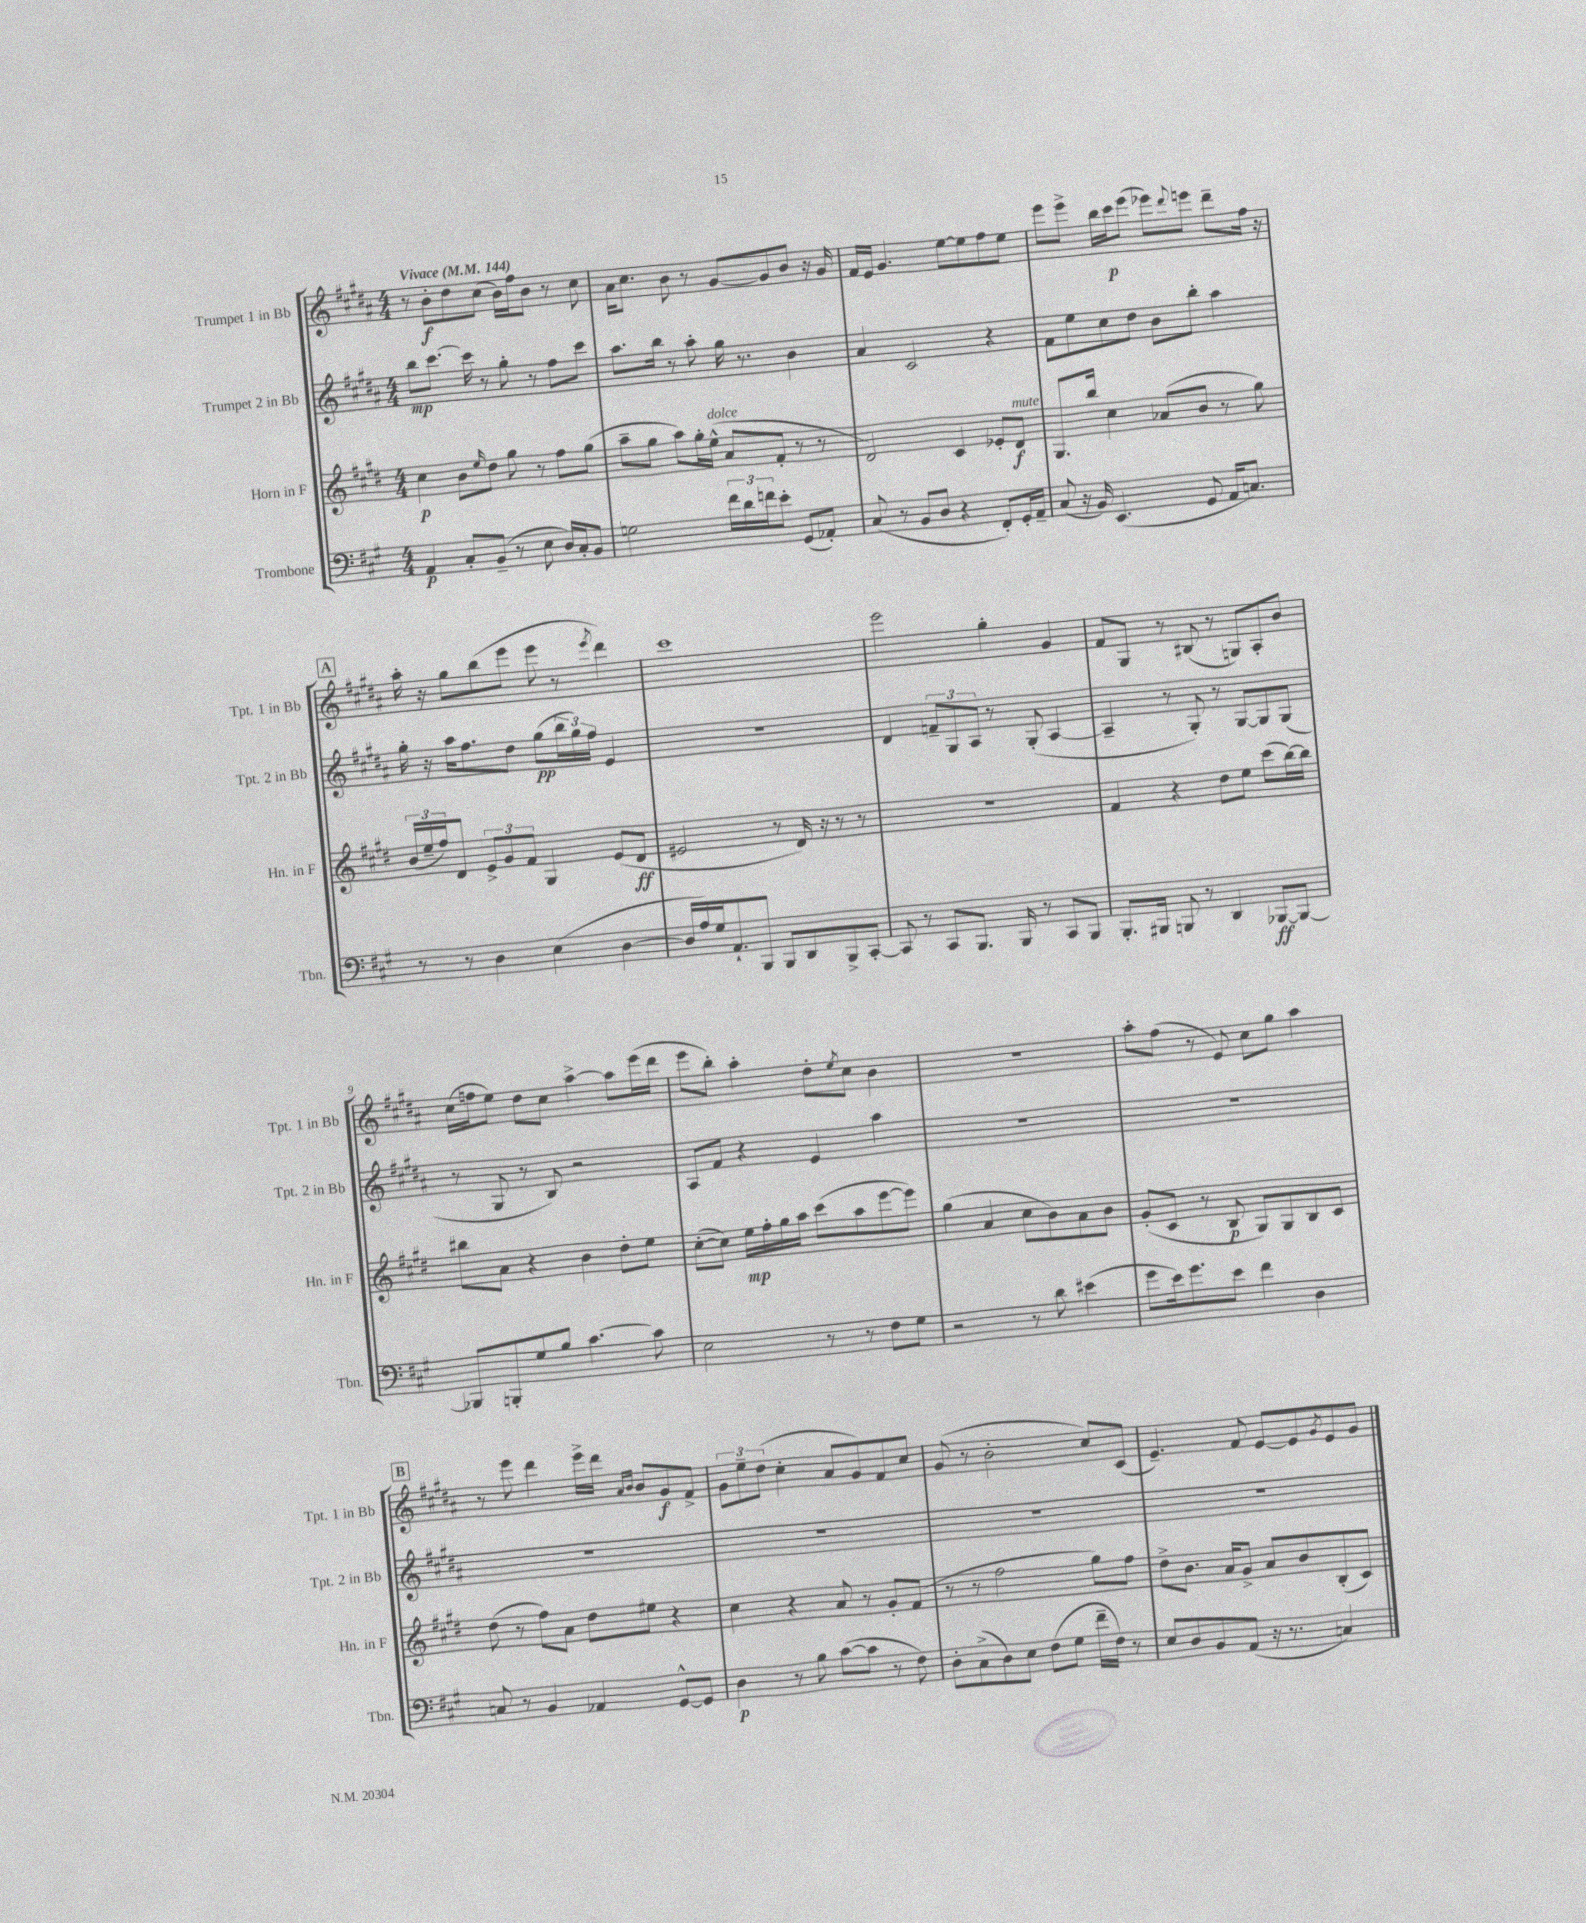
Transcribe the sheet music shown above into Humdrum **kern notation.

**kern	**dynam	**kern	**dynam	**kern	**dynam	**kern	**dynam
*part4	*part4	*part3	*part3	*part2	*part2	*part1	*part1
*staff4	*staff4	*staff3	*staff3	*staff2	*staff2	*staff1	*staff1
*I"Trombone	*	*I"Horn in F	*	*I"Trumpet 2 in Bb	*	*I"Trumpet 1 in Bb	*
*I'Tbn.	*	*I'Hn. in F	*	*I'Tpt. 2 in Bb	*	*I'Tpt. 1 in Bb	*
*clefF4	*	*clefG2	*	*clefG2	*	*clefG2	*
*k[f#c#g#]	*	*k[f#c#g#d#]	*	*k[f#c#g#d#a#]	*	*k[f#c#g#d#a#]	*
*M4/4	*	*M4/4	*	*M4/4	*	*M4/4	*
*MM144	*	*MM144	*	*MM144	*	*MM144	*
=1	=1	=1	=1	=1	=1	=1	=1
!	!	!	!	!	!	!LO:TX:a:B:t=Vivace	!
4AA/	p	4cc#\	p	8bb\L	mp	8r	.
.	.	.	.	[8.ccc#\J	.	8b'\L	f
8C#'/L	.	8b\L	.	.	.	8dd#\	.
.	.	.	.	16ccc#\]	.	.	.
.	.	16qqee/	.	.	.	.	.
(8BB~/J	.	8dd#\J	.	8r	.	(8cc#\J	.
8r	.	8gg#\	.	8gg#'\	.	16b\LL)	.
.	.	.	.	.	.	16ff#\J	.
8E\	.	8r	.	8r	.	8b\J	.
16D/LL)	.	8ff#\L	.	8ff#\L	.	8r	.
16C#'/J	.	.	.	.	.	.	.
8BB/J	.	(8gg#\J	.	8ccc#\J	.	8cc#\	.
=2	=2	=2	=2	=2	=2	=2	=2
2Gn\	.	8aa~\L	.	8.aa#\L	.	16a#\KL	.
.	.	.	.	.	.	8.cc#\J	.
.	.	8gg#\J	.	.	.	.	.
.	.	.	.	16bb\Jk	.	.	.
.	.	8aa\L)	.	8r	.	8b\	.
.	.	16gg#'\L	.	8aa#'\	.	8r	.
!	!	!LO:TX:a:i:t=dolce	!	!	!	!	!
.	.	(16ee^^\JJ	.	.	.	.	.
24f#\LL	.	8a/L	.	16gg#\	.	[8g#/L	.
24d\	.	.	.	.	.	.	.
.	.	.	.	8.r	.	.	.
24fn\J	.	.	.	.	.	.	.
8e'\J	.	8f#'/J	.	.	.	8g#/]	.
(8GG#/L	.	8r	.	4b\	.	8b/J	.
8AA-X'/J)	.	8r	.	.	.	16r	.
.	.	.	.	.	.	16g#/	.
=3	=3	=3	=3	=3	=3	=3	=3
(8C#/	.	2d#/)	.	4a#/	.	16f#/LL	.
.	.	.	.	.	.	16e/JJ	.
8r	.	.	.	.	.	4.g#/	.
8BB/L	.	.	.	2c#/	.	.	.
8D/J	.	.	.	.	.	.	.
4r	.	4c#/	.	.	.	[8ee\L	.
.	.	.	.	.	.	8ee\]	.
8FF#'/L)	.	8e-X'/L	.	4r	.	8ff#\	.
!	!	!LO:TX:a:i:t=mute	!	!	!	!	!
16GG#'/L	.	8d#/J	f	.	.	8ee\J	.
16AA~/JJ	.	.	.	.	.	.	.
=4	=4	=4	=4	=4	=4	=4	=4
(8C#/	.	8.G#/L	.	8f#\L	.	8eee\L	.
16r	.	.	.	8ee\	.	8eee^\J	.
16BB/)	.	16bb/Jk	.	.	.	.	.
(4.EE/	.	4cc#\	.	8cc#\	.	16bb\LL	.
.	.	.	.	.	.	16ccc#\J	p
.	.	.	.	8dd#\J	.	(8eee\J	.
.	.	(8a-X/L	.	8b\L	.	8eee-X\L)	.
.	.	.	.	.	.	8qqddd#/	.
8GG#/	.	8b/J	.	8bb'\J	.	8eeen\J	.
16AA/KL	.	8r	.	4aa#\	.	8ddd#~\L	.
8.Cn/J)	.	.	.	.	.	.	.
.	.	8gg#\)	.	.	.	16ff#\Jk	.
.	.	.	.	.	.	16r	.
!!LO:LB:g=z
!!LO:REH:place=s1:t=A
=5	=5	=5	=5	=5	=5	=5	=5
8r	.	(24b/LL	.	16gg#'\	.	16aa#'\	.
.	.	24ee~/	.	.	.	.	.
.	.	.	.	16r	.	16r	.
.	.	24ff#/J)	.	.	.	.	.
8r	.	8d#/J	.	16aa#\KL	.	8gg#\L	.
.	.	.	.	8.ff#\	.	.	.
4D\	.	12e^/L	.	.	.	(8bb\	.
.	.	12g#/	.	.	.	.	.
.	.	.	.	8dd#\J	.	8eee\J	.
.	.	12f#/J	.	.	.	.	.
(4E\	.	4G#/	.	(8gg#\L	pp	8eee\	.
.	.	.	.	24bb\L	.	8r	.
.	.	.	.	24gg#\)	.	.	.
.	.	.	.	24ff#\JJ	.	.	.
.	.	.	.	.	.	8qeee/	.
[4D\	.	(8e/L	.	4e/	.	4ddd#\)	.
.	.	8d#/J	ff	.	.	.	.
=6	=6	=6	=6	=6	=6	=6	=6
16D/LL]	.	2e#X/	.	1r	.	1ccc#	.
16A/)	.	.	.	.	.	.	.
16G#/J	.	.	.	.	.	.	.
8.AA`/	.	.	.	.	.	.	.
8BBB/J	.	.	.	.	.	.	.
8BBB/L	.	8r	.	.	.	.	.
8DD/	.	16d#/)	.	.	.	.	.
.	.	16r	.	.	.	.	.
8BBB^/	.	8r	.	.	.	.	.
[8CC#'/J	.	8r	.	.	.	.	.
=7	=7	=7	=7	=7	=7	=7	=7
8CC#/]	.	1r	.	4d#/	.	2eee\	.
8r	.	.	.	.	.	.	.
8CC#/L	.	.	.	12fn~/L	.	.	.
.	.	.	.	12G#/	.	.	.
8.BBB/J	.	.	.	.	.	.	.
.	.	.	.	12A#/J	.	.	.
.	.	.	.	8r	.	4gg#'\	.
16BBB/	.	.	.	.	.	.	.
8r	.	.	.	(8G#'/	.	.	.
8CC#/L	.	.	.	[4A#/	.	4g#/	.
8BBB/J	.	.	.	.	.	.	.
=8	=8	=8	=8	=8	=8	=8	=8
8.BBB'/L	.	4f#/	.	4A#~/]	.	8f#/L	.
.	.	.	.	.	.	8G#/J	.
16BBB#X/Jk	.	.	.	.	.	.	.
8BBBn/	.	4r	.	8r	.	8r	.
8r	.	.	.	8G#'/)	.	(8B#X/	.
4DD/	.	8dd#\L	.	8r	.	8r	.
.	.	8ee\J	.	[8G#/L	.	8Gn/L)	.
[8BBB-X/L	ff	(8ccc#\L	.	8G#/]	.	8A#'/	.
8BBB-/J_	.	[16bb\L)	.	(8G#/J	.	8b/J	.
.	.	16bb\JJ]	.	.	.	.	.
!!LO:LB:g=z
=9	=9	=9	=9	=9	=9	=9	=9
8BBB-X/L]	.	8bb#X\L	.	8r	.	(16cc#\LL	.
.	.	.	.	.	.	16ffn\J	.
8BBBn'/	.	8a\J	.	8G#/	.	8ee\J)	.
8G#/	.	4r	.	8r	.	8dd#\L	.
8B/J	.	.	.	8B/)	.	8cc#\J	.
[4.c#\	.	4b\	.	2r	.	[4aa#^\	.
.	.	8dd#'\L	.	.	.	8aa#\L]	.
8c#\]	.	8ee\J	.	.	.	(16eee\L	.
.	.	.	.	.	.	16ddd#\JJ	.
=10	=10	=10	=10	=10	=10	=10	=10
2E\	.	([8cc#'\L	.	8A#/L	.	8eee\L	.
.	.	8cc#\J])	.	8f#/J	.	8bb'\J)	.
.	.	16ee\LL	mp	4r	.	4aa#'\	.
.	.	16ff#'\	.	.	.	.	.
.	.	16gg#\	.	.	.	.	.
.	.	16aa\JJ	.	.	.	.	.
8r	.	(8ccc#\L	.	4e/	.	8dd#'\L	.
.	.	.	.	.	.	8qee/	.
8r	.	8aa\	.	.	.	8cc#\J	.
8F#\L	.	[8eee\	.	4aa#\	.	4b\	.
8G#\J	.	8eee\J])	.	.	.	.	.
=11	=11	=11	=11	=11	=11	=11	=11
2r	.	(4gg#\	.	1r	.	1r	.
.	.	4a/	.	.	.	.	.
8r	.	8cc#\L	.	.	.	.	.
8d\	.	8b\)	.	.	.	.	.
(4e#X\	.	8a\	.	.	.	.	.
.	.	8b\J	.	.	.	.	.
=12	=12	=12	=12	=12	=12	=12	=12
8g#\L	.	(8g#'/L	.	1r	.	8aa#'\L	.
16e\k)	.	8c#/J	.	.	.	(8ff#\J	.
8.g#\	.	.	.	.	.	.	.
.	.	8r	.	.	.	8r	.
8e\J	.	8B/	p	.	.	8e/)	.
4f#\	.	8G#/L)	.	.	.	8cc#\L	.
.	.	8G#/	.	.	.	8gg#\J	.
4D\	.	8B/	.	.	.	4aa#\	.
.	.	8c#/J	.	.	.	.	.
!!LO:LB:g=z
!!LO:REH:place=s1:t=B
=13	=13	=13	=13	=13	=13	=13	=13
8Cn/	.	(8dd#\	.	1r	.	8r	.
8r	.	8r	.	.	.	8eee\	.
4BB/	.	8ff#\L)	.	.	.	4ddd#\	.
.	.	8a\J	.	.	.	.	.
4AA-X/	.	8dd#\L	.	.	.	16eee^\LL	.
.	.	.	.	.	.	16ddd#\JJ	.
.	.	.	.	.	.	16qqa#/LL	.
.	.	.	.	.	.	16qqb/JJ	.
.	.	8ee#X\J	.	.	.	8b/L	.
[8GG#^^/L	.	4r	.	.	.	8g#/	f
8GG#/J]	.	.	.	.	.	8f#^/J	.
=14	=14	=14	=14	=14	=14	=14	=14
4D\	p	4cc#\	.	1r	.	12g#\L	.
.	.	.	.	.	.	12ee~\	.
.	.	.	.	.	.	(12dd#\J	.
8r	.	4r	.	.	.	4cc#'\	.
8B\	.	.	.	.	.	.	.
([8c#\L	.	8a/	.	.	.	8a#/L	.
8c#\J]	.	8r	.	.	.	8g#/)	.
8r	.	8g#'/L	.	.	.	8f#/	.
8F#\)	.	(8f#/J	.	.	.	8cc#/J	.
=15	=15	=15	=15	=15	=15	=15	=15
8D'\L	.	8r	.	1r	.	(8g#/	.
(8C#^\	.	8r	.	.	.	8r	.
8D\)	.	2ff#\	.	.	.	2b'\	.
8E\J	.	.	.	.	.	.	.
(8F#\L	.	.	.	.	.	.	.
8G#\J	.	.	.	.	.	.	.
16f#~\LL	.	8gg#\L)	.	.	.	8cc#/L)	.
16F#\JJ)	.	.	.	.	.	.	.
8r	.	8ff#\J	.	.	.	(8c#/J	.
=16	=16	=16	=16	=16	=16	=16	=16
8E/L	.	8dd#^\L	.	1r	.	4.e~/)	.
8D/	.	8.b\J	.	.	.	.	.
8BB/	.	.	.	.	.	.	.
.	.	16a/KL	.	.	.	.	.
(8AA/J	.	8g#^/J	.	.	.	8f#/	.
16r	.	8a/L	.	.	.	[8e/L	.
8.r	.	.	.	.	.	.	.
.	.	8b/	.	.	.	8e/]	.
.	.	.	.	.	.	8qg#/	.
4Cn/)	.	(8B'/	.	.	.	8e/	.
.	.	8c#/J)	.	.	.	8g#/J	.
==	==	==	==	==	==	==	==
*-	*-	*-	*-	*-	*-	*-	*-
